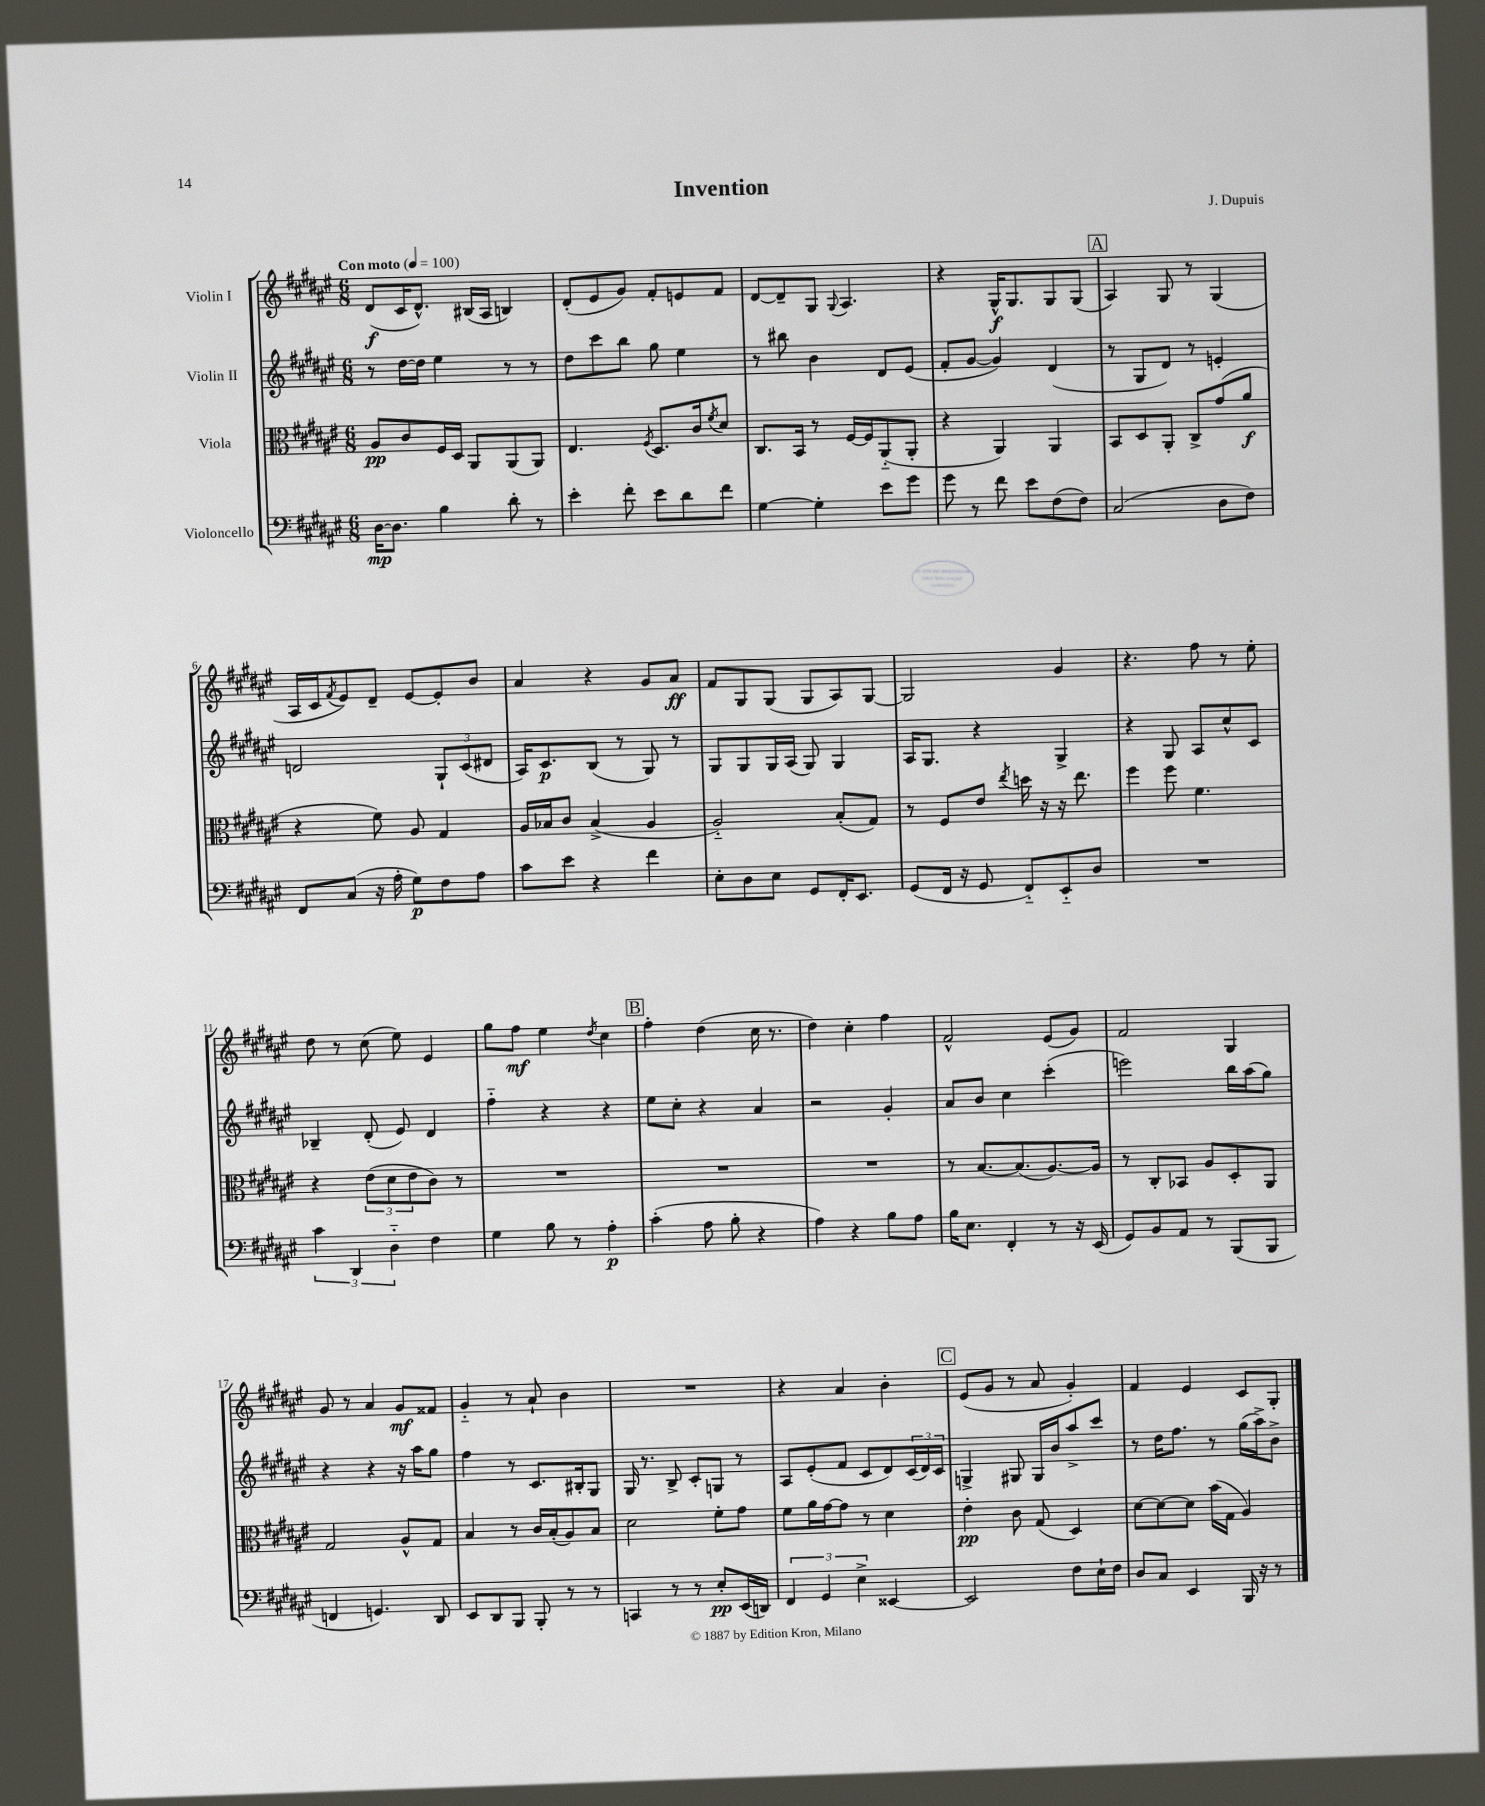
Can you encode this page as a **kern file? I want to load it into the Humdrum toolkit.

**kern	**kern	**kern	**kern
*staff4	*staff3	*staff2	*staff1
*clefF4	*clefC3	*clefG2	*clefG2
*k[f#c#g#d#a#e#]	*k[f#c#g#d#a#e#]	*k[f#c#g#d#a#e#]	*k[f#c#g#d#a#e#]
*M6/8	*M6/8	*M6/8	*M6/8
*MM100	*MM100	*MM100	*MM100
[16D#	8A#	8r	(8d#
8.D#]	.	.	.
.	8c#	[16dd#	16c#
.	.	16dd#]	8.d#^^)
4B	16F#	4ee#	.
.	16D#	.	.
.	8AA#	.	(16B#
.	.	.	16A#
8d#'	(8AA#	8r	4B)
8r	8AA#)	8r	.
=	=	=	=
4e#'	4.E#	8dd#	(8d#'
.	.	8ccc#	8e#
8f#'	.	8bb	8g#)
.	8qF#	.	.
8e#	8.D#	8gg#	8f#'
8d#	.	4ee#	8e
.	16c#	.	.
.	8qf#	.	.
8f#	8d#	.	8f#
=	=	=	=
[4G#	8.C#	8r	[8d#
.	.	8bb#	8d#~]
.	16BB	.	.
4G#']	8r	4b	8G#
.	.	.	8qqG#
.	[16F#	.	4.A#
.	16F#]	.	.
8e#	(8AA#'~	8d#	.
8g#	8AA#'	(8e#	.
=	=	=	=
8g#	4r	8f#'	4r
8r	.	[8g#	.
8f#	4AA#)	4g#])	16G#^^
.	.	.	8.G#
8e#	.	.	.
(8F#	4AA#	(4d#	8G#
8F#)	.	.	(8G#
=	=	=	=
(2C#	8BB	8r	4A#)
.	8D#	8G#	.
.	8AA#'	8d#)	8G#
.	8C#^	8r	8r
8D#	(8g#	4e'	(4G#
8F#)	8a#	.	.
=	=	=	=
8FF#	4r	2d	16A#
.	.	.	16c#
.	.	.	8qf#
(8C#	.	.	8e#)
16r	8f#)	.	8d#~
16A#'	.	.	.
8G#)	8A#	.	[8e#
8F#	4G#	12G#`	8e#']
.	.	(12c#	.
8A#	.	.	8b
.	.	12d#	.
=	=	=	=
8c#	16A#	16A#)	4a#
.	16B-	8.c#	.
8e#	8c#	.	.
4r	(4B-^	(8B	4r
.	.	8r	.
4f#	4A#	8G#)	8g#
.	.	8r	8a#
=	=	=	=
8E#'	2A#'~)	8G#	8f#
8D#	.	8G#	8G#
8E#	.	16G#	(8G#
.	.	(16A#	.
8GG#	.	8G#)	8G#
16FF#'	(8B'	4G#	8A#)
8.EE#	.	.	.
.	8G#)	.	[8G#
=	=	=	=
(8GG#	8r	16A#	2G#]
.	.	8.G#	.
16FF#	8F#	.	.
16r	.	.	.
8GG#	8e#	4r	.
.	8qee#	.	.
8FF#'~)	16dd	.	.
.	16r	.	.
8EE#'~	16r	4G#^	4g#
.	8.ee#	.	.
8D#	.	.	.
=	=	=	=
2.r	4ff#	4r	4.r
.	8ff#	8G#	.
.	4.f#	8A#	8ff#
.	.	8cc#^^	8r
.	.	8c#	8ee#'
=	=	=	=
6c#	4r	4B-~	8dd#
.	.	.	8r
6DD#	.	.	.
.	(12e#	(8d#'	(8cc#
6D#'~	12d#	.	.
.	.	8e#)	8ee#)
.	12e#	.	.
4F#	8c#)	4d#	4e#
.	8r	.	.
=	=	=	=
4G#	2.r	4ff#'~	8gg#
.	.	.	8ff#
8B	.	4r	4ee#
8r	.	.	.
.	.	.	8qdd#
4A#'	.	4r	4cc#
=	=	=	=
(4c#'	2.r	8ee#	4ff#'
.	.	8cc#'	.
8A#	.	4r	(4dd#
8B'	.	.	.
4r	.	4a#	16cc#
.	.	.	8.r
=	=	=	=
4A#)	2.r	2r	4dd#)
4r	.	.	4cc#'
8B	.	4g#'	4ff#
8A#	.	.	.
=	=	=	=
16B	8r	8a#	2f#^^
8.E#	.	.	.
.	[8.B	8b	.
4FF#'	.	4cc#	.
.	(8.B]	.	.
8r	[8.A#)	(4ccc#'	(8e#
16r	.	.	8g#)
(16EE#	16A#]	.	.
=	=	=	=
8GG#)	8r	2eee)	2f#
8BB	8C#'	.	.
8AA#	8BB-	.	.
8r	8A#	.	.
(8BBB	8D#'	16bb	4G#
.	.	(16aa#	.
8BBB	8AA#	8gg#)	.
=	=	=	=
4FF	2G#	4r	8g#
.	.	.	8r
4.GG)	.	4r	4a#
.	8A#^^	16r	8g#
.	.	16aa#	.
8DD#	8G#	8gg#	8f##
=	=	=	=
8EE#	4B	4ff#	4g#'~
8DD#	.	.	.
8BBB	8r	8r	8r
8BBB'	16c#	8.c#	8a#`
.	(16B'	.	.
8r	8A#)	.	4b
.	.	16B#'	.
8r	8B	8G#	.
=	=	=	=
4CC	2d#	16G#	2.r
.	.	8.r	.
8r	.	8B^	.
8r	.	8c#'	.
8E#'	8f#'	8G	.
(16EE#	8g#	8r	.
16DD)	.	.	.
=	=	=	=
6FF#	8f#	8A#	4r
.	16a#	(8e#'	.
6GG#	.	.	.
.	[16g#	.	.
.	8g#]	8f#	4a#
6E#^	.	.	.
.	8r	8c#	.
[4EE##	4d#	8d#)	4b'
.	.	(24c#	.
.	.	24d#)	.
.	.	24c#	.
=	=	=	=
2EE##]	4e#'	4G^	(8e#
.	.	.	8g#
.	8c#	8G#	8r
.	(8G#	16G#	8a#
.	.	16b	.
8F#	4D#)	8aa#^	4g#')
16E#`	.	8ccc#	.
16F#	.	.	.
=	=	=	=
8D#	[8d#	8r	4f#
8C#	8d#_	16dd#	.
.	.	8.ff#	.
4EE#	8d#]	.	4e#
.	(16b	8r	.
.	16G#	.	.
16BBB	4A#)	(16gg#	8c#
16r	.	16aa#^)	.
8r	.	8b^	8G#'
==	==	==	==
*-	*-	*-	*-
